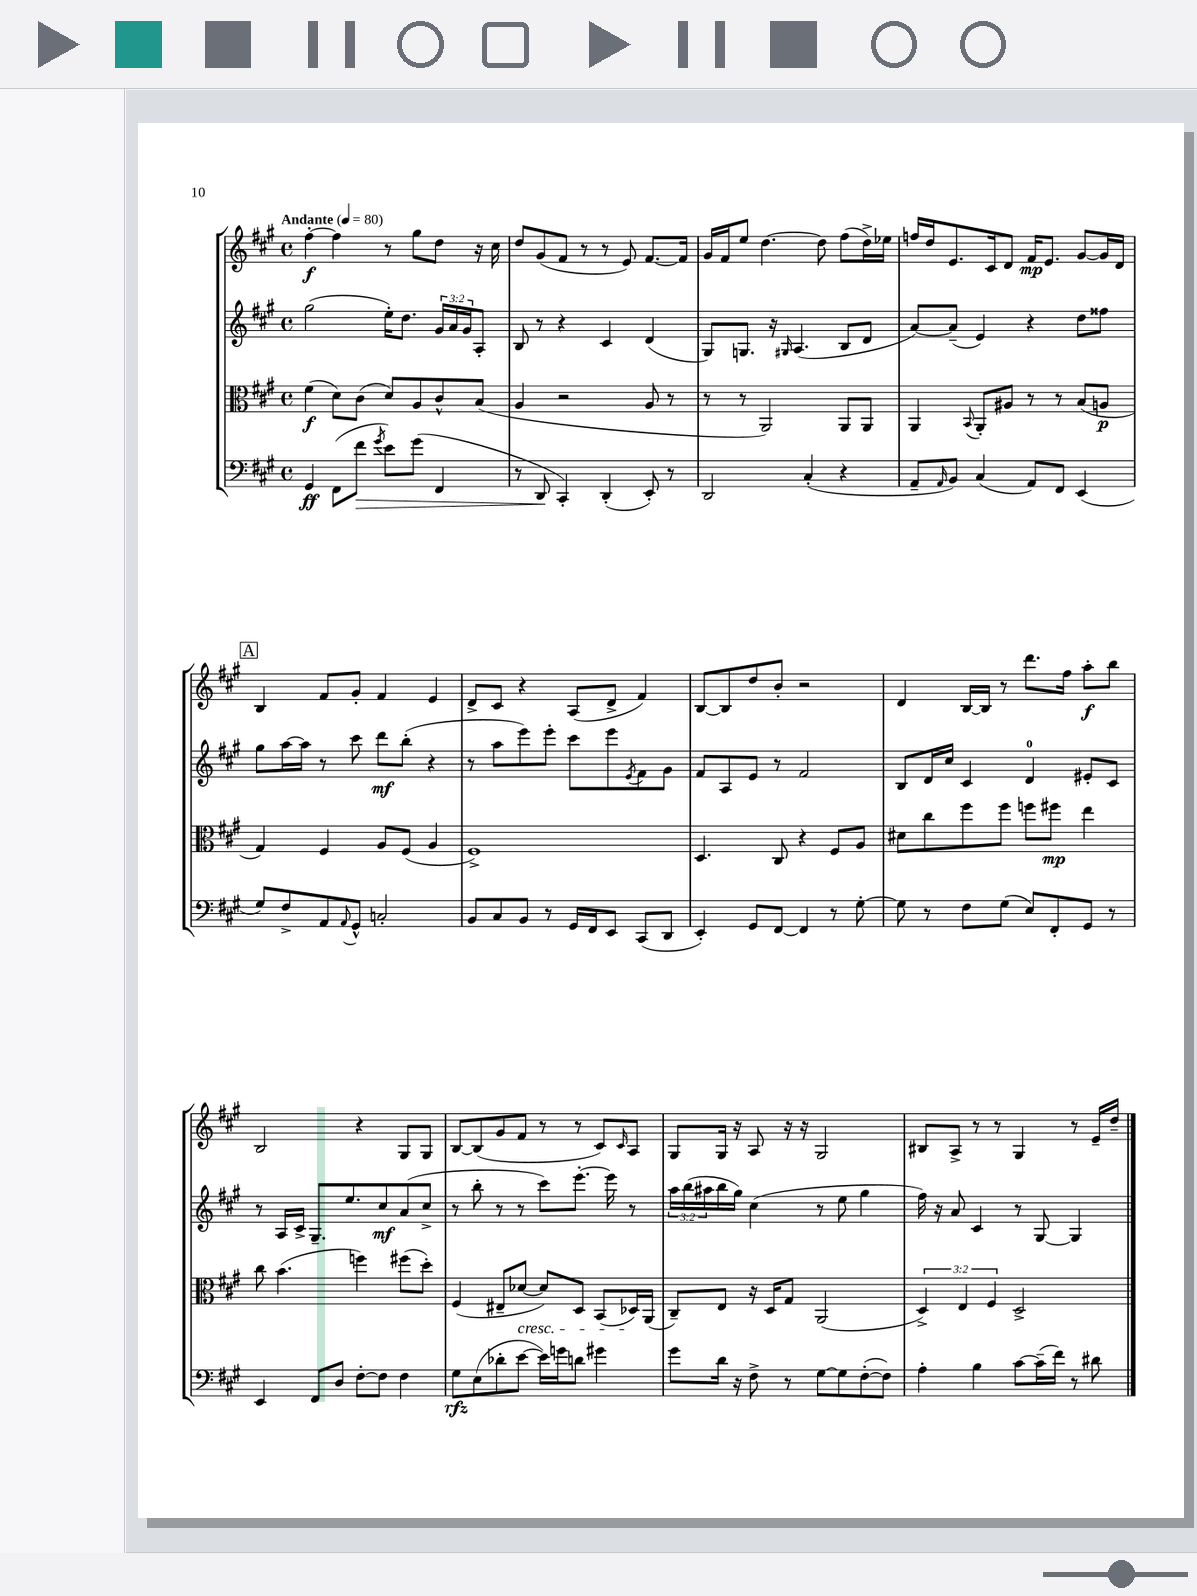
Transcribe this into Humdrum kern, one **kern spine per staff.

**kern	**kern	**kern	**kern
*staff4	*staff3	*staff2	*staff1
*clefF4	*clefC3	*clefG2	*clefG2
*k[f#c#g#]	*k[f#c#g#]	*k[f#c#g#]	*k[f#c#g#]
*M4/4	*M4/4	*M4/4	*M4/4
*met(c)	*met(c)	*met(c)	*met(c)
*MM80	*MM80	*MM80	*MM80
4GG#/	(4f#\	(2gg#\	[4ff#'\
(8FF#\L	8d\L)	.	4ff#\]
8f#\J	(8c#\J	.	.
8qg#/	.	.	.
8e\L)	8d/L)	16ee'\LK)	8r
.	.	8.dd\J	.
(8g#\J	8A/	.	8gg#\L
4FF#/	8c#^^/	24g#/LL	8dd\J
.	.	24a/	.
.	.	24g#/J	.
.	(8B/J	8A'/J	16r
.	.	.	16cc#\
=	=	=	=
8r	4A/	8B/	8dd/L
8DD/	.	8r	(8g#/
4CC#'/)	2r	4r	8f#/J
.	.	.	8r
(4DD'/	.	4c#/	8r
.	.	.	8e/)
8EE'/)	8A/	(4d/	[8.f#/L
8r	8r	.	.
.	.	.	16f#/]Jk
=	=	=	=
2DD/	8r	8G#/L)	16g#/LL
.	.	.	16f#/J
.	8r	8.G/J	8ee/J
.	2AA/)	.	[4.dd\
.	.	16r	.
.	.	16qqG#/	.
.	.	(4.A/	.
(4C#'/	.	.	.
.	.	.	8dd\]
4r	8AA/L	8B/L	(8ff#\L
.	8AA/J	8d/J	16dd^\L)
.	.	.	16ee-\JJ
=	=	=	=
8AA~/L	4AA/	[8a/L)	16ff/LL
.	.	.	16dd/J
16qqAA/	.	.	.
8BB/J)	.	(8a~/]J	8.e/
.	8qqBB/	.	.
(4C#/	8AA'/L	4e/)	.
.	.	.	16c#/k
.	8A#/J	.	8d/J
8AA/L)	8r	4r	16f#/LK
.	.	.	8.e/J
8FF#/J	8r	.	.
(4EE/	(8B/L	8dd\L	[8g#/L
.	8A/J	8ff##\J	16g#/]L
.	.	.	16d/JJ
=	=	=	=
8G#/L)	4G#/)	8gg#\L	4B/
8F#^/	.	[16aa\L	.
.	.	16aa\]JJ	.
8AA/	4F#/	8r	8f#/L
8qqAA/	.	.	.
8GG#^^/J	.	8ccc#\	8g#'/J
2C'/	8A/L	8ddd\L	4f#/
.	(8F#/J	(8bb'\J	.
.	4A/	4r	4e/
=	=	=	=
8BB/L	1F#^)	8r	8d^/L
8C#/	.	8aa\L	8c#/J
8BB/J	.	8eee\)	4r
8r	.	8eee'\J	.
16GG#/LL	.	8ccc#\L	(8A/L
16FF#/J	.	.	.
8EE/J	.	8eee\	8d^/J
.	.	8qe/	.
(8CC#/L	.	8f#\	4f#/)
8DD/J	.	8g#\J	.
=	=	=	=
4EE'/)	4.D/	8f#/L	[8B/L
.	.	8A/	8B/]
8GG#/L	.	8e/J	8dd/
[8FF#/J	8C#/	8r	8b'/J
4FF#/]	4r	2f#/	2r
8r	8F#/L	.	.
[8G#'\	8A/J	.	.
=	=	=	=
8G#\]	8d#\L	8B/L	4d/
8r	8cc#\	16d/L	.
.	.	16cc#/JJ	.
8F#\L	8ff#\	4c#/	[16B/LL
.	.	.	16B/]JJ
(8G#\J	8ff#\J	.	8r
8E/L)	8ff\L	4d/	8.ddd\L
8FF#'/	8ff#\J	.	.
.	.	.	16ff#\Jk
8GG#/J	4ee\	8e#'/L	8aa'\L
8r	.	8c#/J	8bb\J
=	=	=	=
4EE/	8cc#\	8r	2B/
.	(4.b\	16A/LL	.
.	.	16c#^/JJ	.
8FF#/L	.	8.G#~/L	.
8D/J	.	.	.
.	.	8.ee/	.
[8F#'\L	4ff\)	.	4r
8F#\]J	.	8cc#/	.
4F#\	(8ff#\L	(8a/	8G#/L
.	8dd'\J)	8cc#^/J	8G#/J
=	=	=	=
8G#\L	(4F#/	8r	[8B/L
(8E\	.	8bb'\	(8B/]
8d-'\	8E#~/L	8r	8g#/
[8e\J	[8d-/J	8r	8f#/J
16e\]LL)	8d-/]L)	8ccc#\L)	8r
16g\J	.	.	.
8d\J	8D/J	[8.eee'\J	8r
4g#\	(8BB/L	.	8c#/L)
.	.	16eee\]	.
.	.	.	16qqc#/
.	16D-/L)	8r	8A/J
.	(16AA/JJ	.	.
=	=	=	=
8g#\L	8C#~/L)	24aa\LL	8G#/L
.	.	(24bb\	.
.	.	24aa#\	.
16d\Jk	8E/J	16bb\	16G#/Jk
16r	.	16gg#\JJ)	16r
8F#^\	16r	(4cc#\	8A/
.	16D/LK	.	.
8r	8G#/J	.	16r
.	.	.	16r
[8G#\L	(2AA/	8r	2G#/
8G#\]	.	8ee\	.
([8F#'\	.	4gg#\	.
8F#\]J)	.	.	.
=	=	=	=
4A'\	6D^/)	16ff#\)	8B#/L
.	.	16r	.
.	.	8a/	8A^/J
.	6E/	.	.
4B\	.	4c#/	8r
.	6F#/	.	.
.	.	.	8r
[8c#\L	2D^/	8r	4G#/
(16c#~\]L	.	[8G#/	.
16f#\JJ)	.	.	.
8r	.	4G#/]	8r
8d#\	.	.	16e~/LL
.	.	.	16dd~/JJ
==	==	==	==
*-	*-	*-	*-
